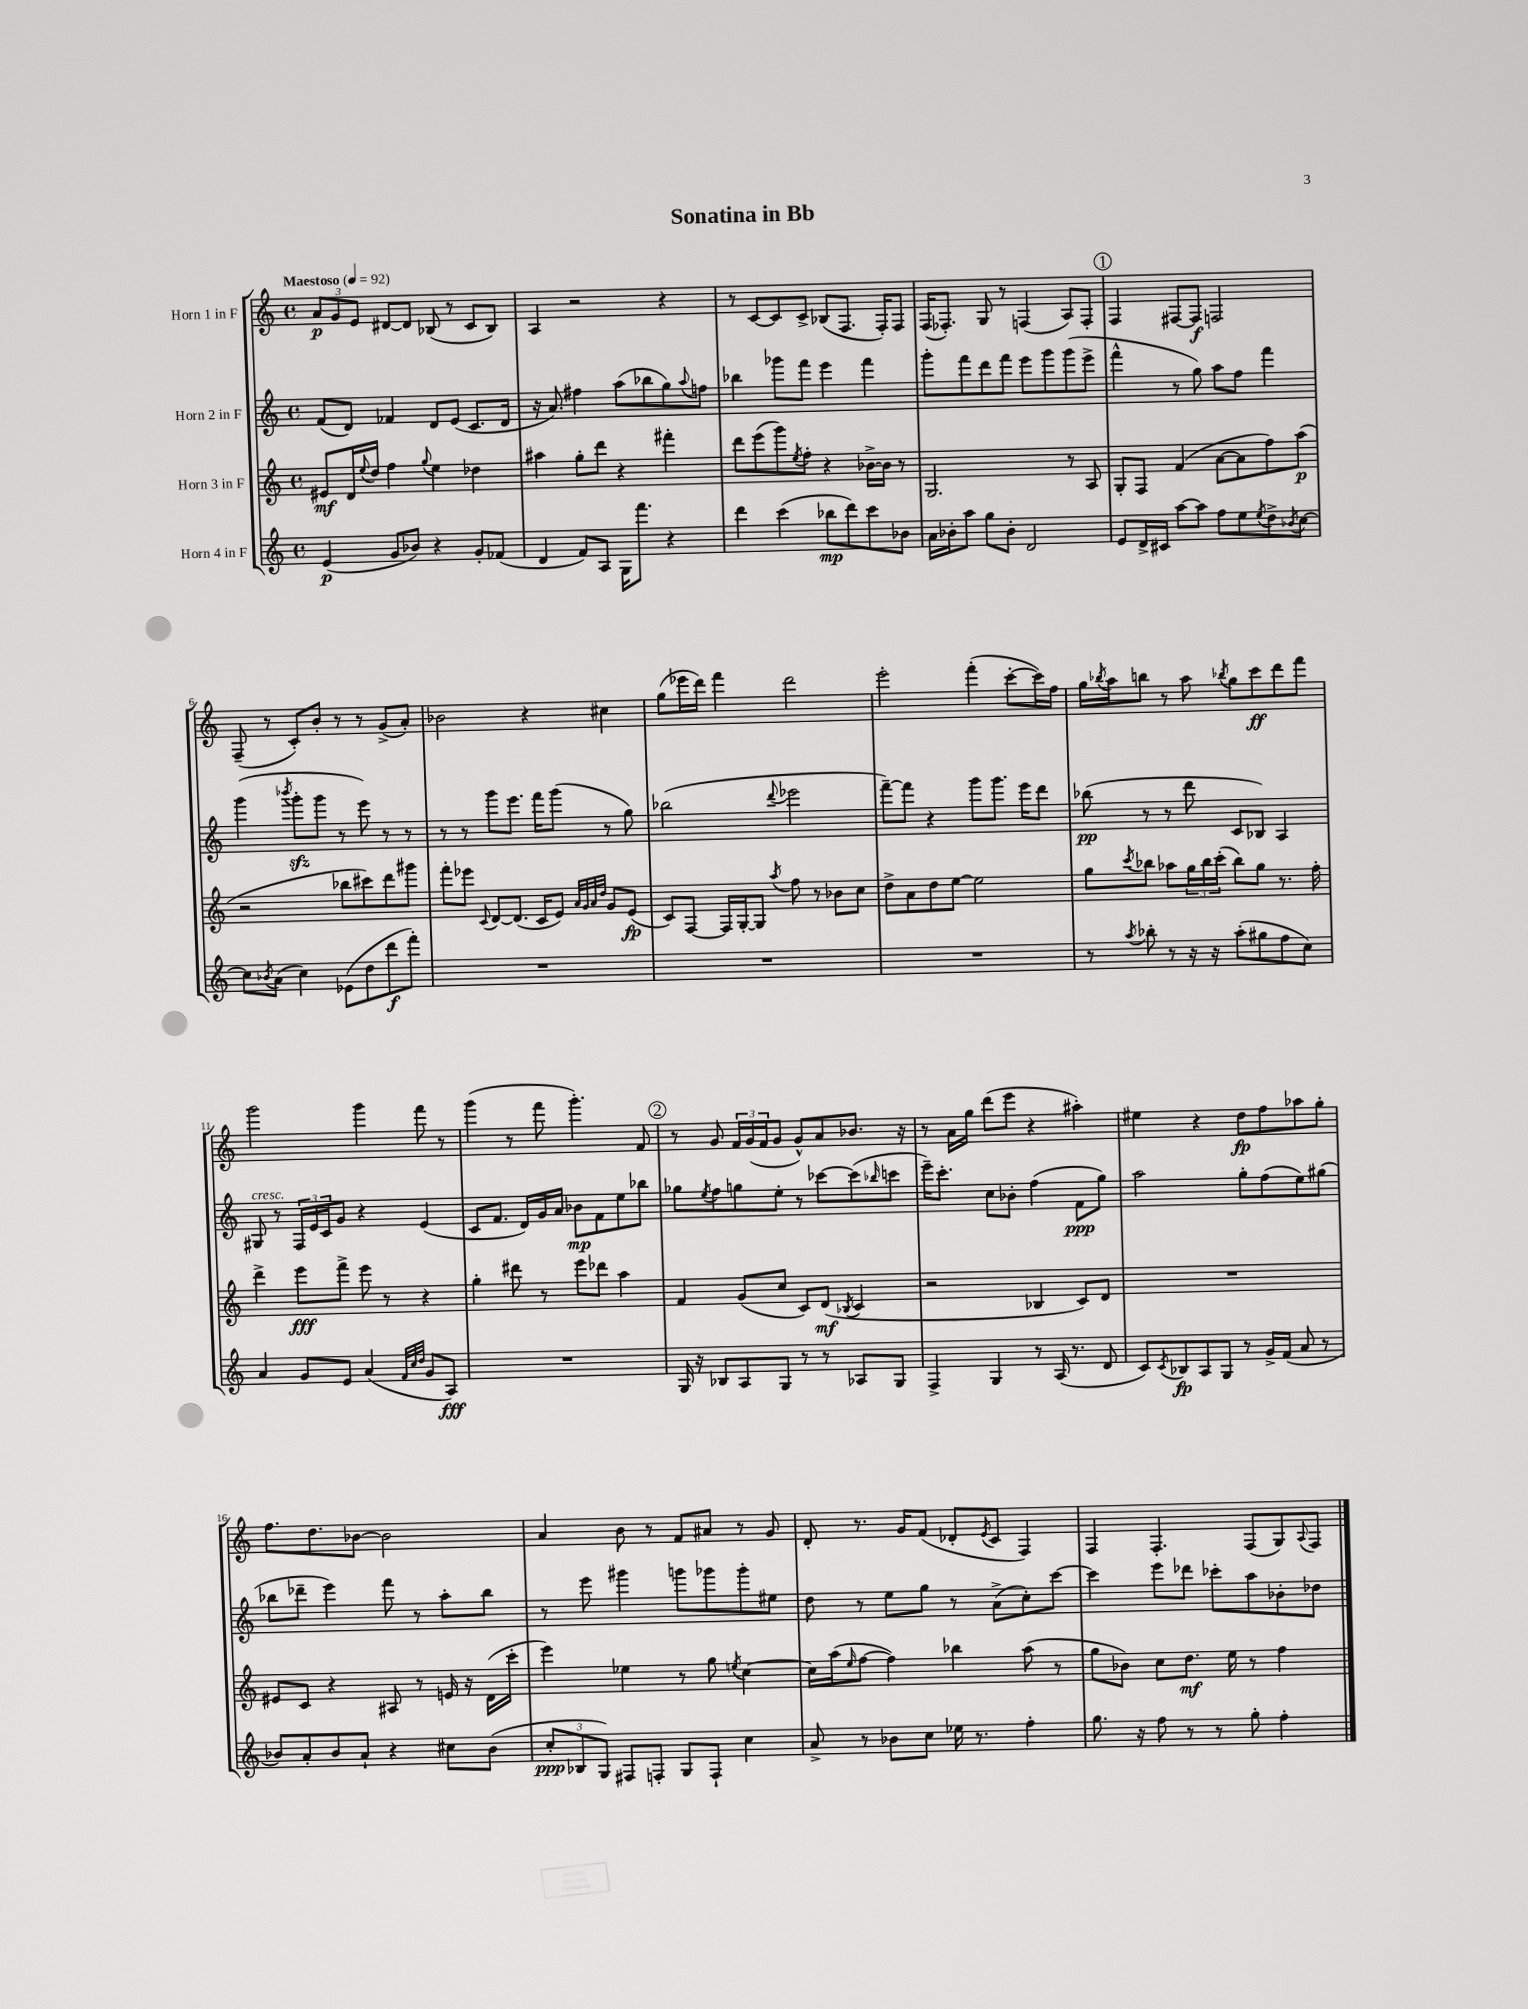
\header { title = "Sonatina in Bb" }
<<
\new StaffGroup <<
\new Staff = "s0" \with { instrumentName = "Horn 1 in F" } {
    \clef treble \key c \major \defaultTimeSignature \time 4/4 \tempo "Maestoso" 4 = 92
    \tuplet 3/2 { a'8\p g'8 e'8 } dis'8~ dis'8 bes8( r8 c'8 bes8) |
    a4 r2 r4 |
    r8 c'8~ c'8 c'8-> bes8( f8. f16-.) f8 |
    f16( fes8.-.) g8 r8 f4( a8) f8-. |
    \mark \markup { \circle "1" } f4 fis8~ fis8\f f2 |
    f8--( r8 c'8-.) b'8-. r8 r8 g'8->( a'8-.) |
    bes'2 r4 cis''4 |
    g''8( ees'''16 d'''16) f'''4 d'''2 |
    e'''2-. f'''4-.( c'''8~-. c'''16) f''16 |
    g''16 \acciaccatura { bes''8 } a''16 b''8 r8 a''8 \acciaccatura { bes''8 } g''8 c'''8\ff d'''8 f'''8 |
    g'''2 g'''4 f'''8 r8 |
    g'''4( r8 f'''8 g'''4.-.) f'8 |
    \mark \markup { \circle "2" } r8 g'8 \tuplet 3/2 { f'16 g'16( f'16 } g'8 g'8-^) a'8 bes'8. r16 |
    r8 a'16 g''16 d'''8( e'''8 r4 ais''4-.) |
    eis''4 r4 d''8\fp f''8 aes''8 g''8-. |
    f''8. d''8. bes'8~ bes'2 |
    a'4 b'8 r8 f'8 ais'8 r8 g'8 |
    d'8-. r8. g'16 f'8( des'8-. \acciaccatura { e'8 } c'8 f4) |
    f4 f4.-. f8( g8) \appoggiatura { a8 } f8 \bar "|." |
}
\new Staff = "s1" \with { instrumentName = "Horn 2 in F" } {
    \clef treble \key c \major \defaultTimeSignature \time 4/4
    f'8( d'8) fes'4 d'8 e'8( c'8. d'16 |
    r16 a'8.) fis''4 a''8( bes''8 g''8) \appoggiatura { a''8 } f''8 |
    bes''4 ges'''8 f'''8 e'''4 f'''4 |
    g'''8-. f'''8 d'''8 f'''8 e'''8 g'''8 g'''8( e'''8-> |
    \mark \markup { \circle "1" } f'''4-^ r8 g''8) a''8 f''8 f'''4 |
    g'''4( \acciaccatura { bes'''8 } g'''8-.\sfz g'''8 r8 e'''8) r8 r8 |
    r8 r8 g'''8 e'''8. f'''16 g'''8( r8 g''8) |
    bes''2( \appoggiatura { d'''8 } ees'''2 |
    f'''8~--) f'''8 r4 g'''8 g'''8. e'''16 d'''8 |
    bes''8\pp( r8 r8 d'''8 c'8 bes8) a4 |
    gis8^\markup { \italic "cresc." } r8 \tuplet 3/2 { f16 e'16 c'16 } g'8 r4 e'4( |
    c'8 f'8. d'16) g'16 a'16 bes'8\mp f'8 e''8 bes''8 |
    \mark \markup { \circle "2" } ges''8 \acciaccatura { e''8 } f''8 g''8 e''8-. r8 ces'''8~ ces'''8( \grace { bes''16 } c'''8 |
    e'''16--) c'''8.-. c''8 bes'8-. f''4( f'8\ppp g''8) |
    a''2 g''8-. f''8( e''8) gis''8( |
    bes''8 des'''8-- e'''4) f'''8 r8 a''8-. bes''8 |
    r8 e'''8 gis'''4 g'''8 ges'''8 ges'''8-. eis''8 |
    d''8 r8 e''8 g''8 r8 a'8->( c''8-.) c'''8~ |
    c'''4 e'''8 des'''8 ces'''8-. a''8 bes'8-. des''8 \bar "|." |
}
\new Staff = "s2" \with { instrumentName = "Horn 3 in F" } {
    \clef treble \key c \major \defaultTimeSignature \time 4/4
    eis'8\mf d'16 \appoggiatura { e''8 } d''16 f''4 \appoggiatura { g''8 } e''4 des''4 |
    ais''4 g''8-. d'''8 r4 fis'''4-. |
    d'''8 e'''8( g'''8) \acciaccatura { e''8 } f''8-. r4 bes'16~-> bes'16 r8 |
    g2. r8 a8 |
    \mark \markup { \circle "1" } g8-. f8 f'4( a'8~ a'8 f''8) a''8\p( |
    r2 bes''8 cis'''8) d'''8 gis'''8 |
    f'''8-. ees'''8 \appoggiatura { c'8 } d'8~ d'8.( c'16 e'8) \grace { a'32 g'32 a'32 d''32 } g'8 e'8\fp( |
    c'8) f8~ f16 g16~-. g8 \acciaccatura { a''8 } f''8 r8 bes'8 c''8 |
    d''8-> a'8 d''8 e''8~ e''2 |
    g''8 \acciaccatura { c'''8 } bes''8 aes''8 \tuplet 3/2 { g''16 bes''16 c'''16-.( } bes''8) g''8 r8. f''16-. |
    d'''4-> e'''8\fff f'''8-> e'''8 r8 r4 |
    g''4-. dis'''8 r8 e'''8 des'''8 a''4 |
    \mark \markup { \circle "2" } f'4 g'8( c''8 c'8) d'8\mf( \acciaccatura { bes8 } c'4 |
    r2 bes4 c'8) d'8 |
    R1 |
    eis'8 c'8 r4 ais8 r8 e'16 r16 d'16( c'''16-. |
    e'''4) ees''4 r8 g''8 \acciaccatura { e''8 } c''4~ |
    c''16 a''16( \grace { e''16 } f''8~ f''4) bes''4 a''8( r8 |
    g''8 bes'8) c''8 d''8.\mf e''16 r8 f''4 \bar "|." |
}
\new Staff = "s3" \with { instrumentName = "Horn 4 in F" } {
    \clef treble \key c \major \defaultTimeSignature \time 4/4
    e'4\p( g'8 bes'8) r4 g'8-. fes'8( |
    d'4 f'8) a8 g16 f'''8. r4 |
    d'''4 c'''4( bes''8\mp d'''8) c'''8 bes'8 |
    a'16 bes'16-. a''8 g''8 bes'8-. d'2 |
    \mark \markup { \circle "1" } e'8 d'16-> cis'16 a''8~ a''8 f''8 e''8 \acciaccatura { e''8 } d''8-> \acciaccatura { bes'8 } c''8~ |
    c''8 \acciaccatura { bes'8 } a'8( c''4) ees'8( d''8 d'''8\f f'''8-.) |
    R1 |
    R1 |
    R1 |
    r8 \acciaccatura { a''8 } bes''8-. r8 r16 r16 a''8-.( gis''8 f''8 c''8) |
    a'4 g'8 e'8 a'4( \grace { f'32 c''32 d''32 } g'8 a8\fff) |
    R1 |
    \mark \markup { \circle "2" } g16 r16 bes8 a8 g8 r8 r8 aes8 g8 |
    f4-> g4 r8 a16( r8. d'8 |
    c'8) \acciaccatura { c'8 } bes8\fp a8 g8 r8 g'16-> f'16( a'8 r8 |
    bes'8) a'8-. bes'8 a'8-! r4 cis''8 bes'8( |
    \tuplet 3/2 { c''8-.\ppp bes8 g8) } fis8 f8-. g8 f8-! c''4 |
    a'8-> r8 bes'8 c''8 ees''16 r8. f''4-. |
    g''8. r16 f''8 r8 r8 g''8-. f''4-. \bar "|." |
}
>>
>>
